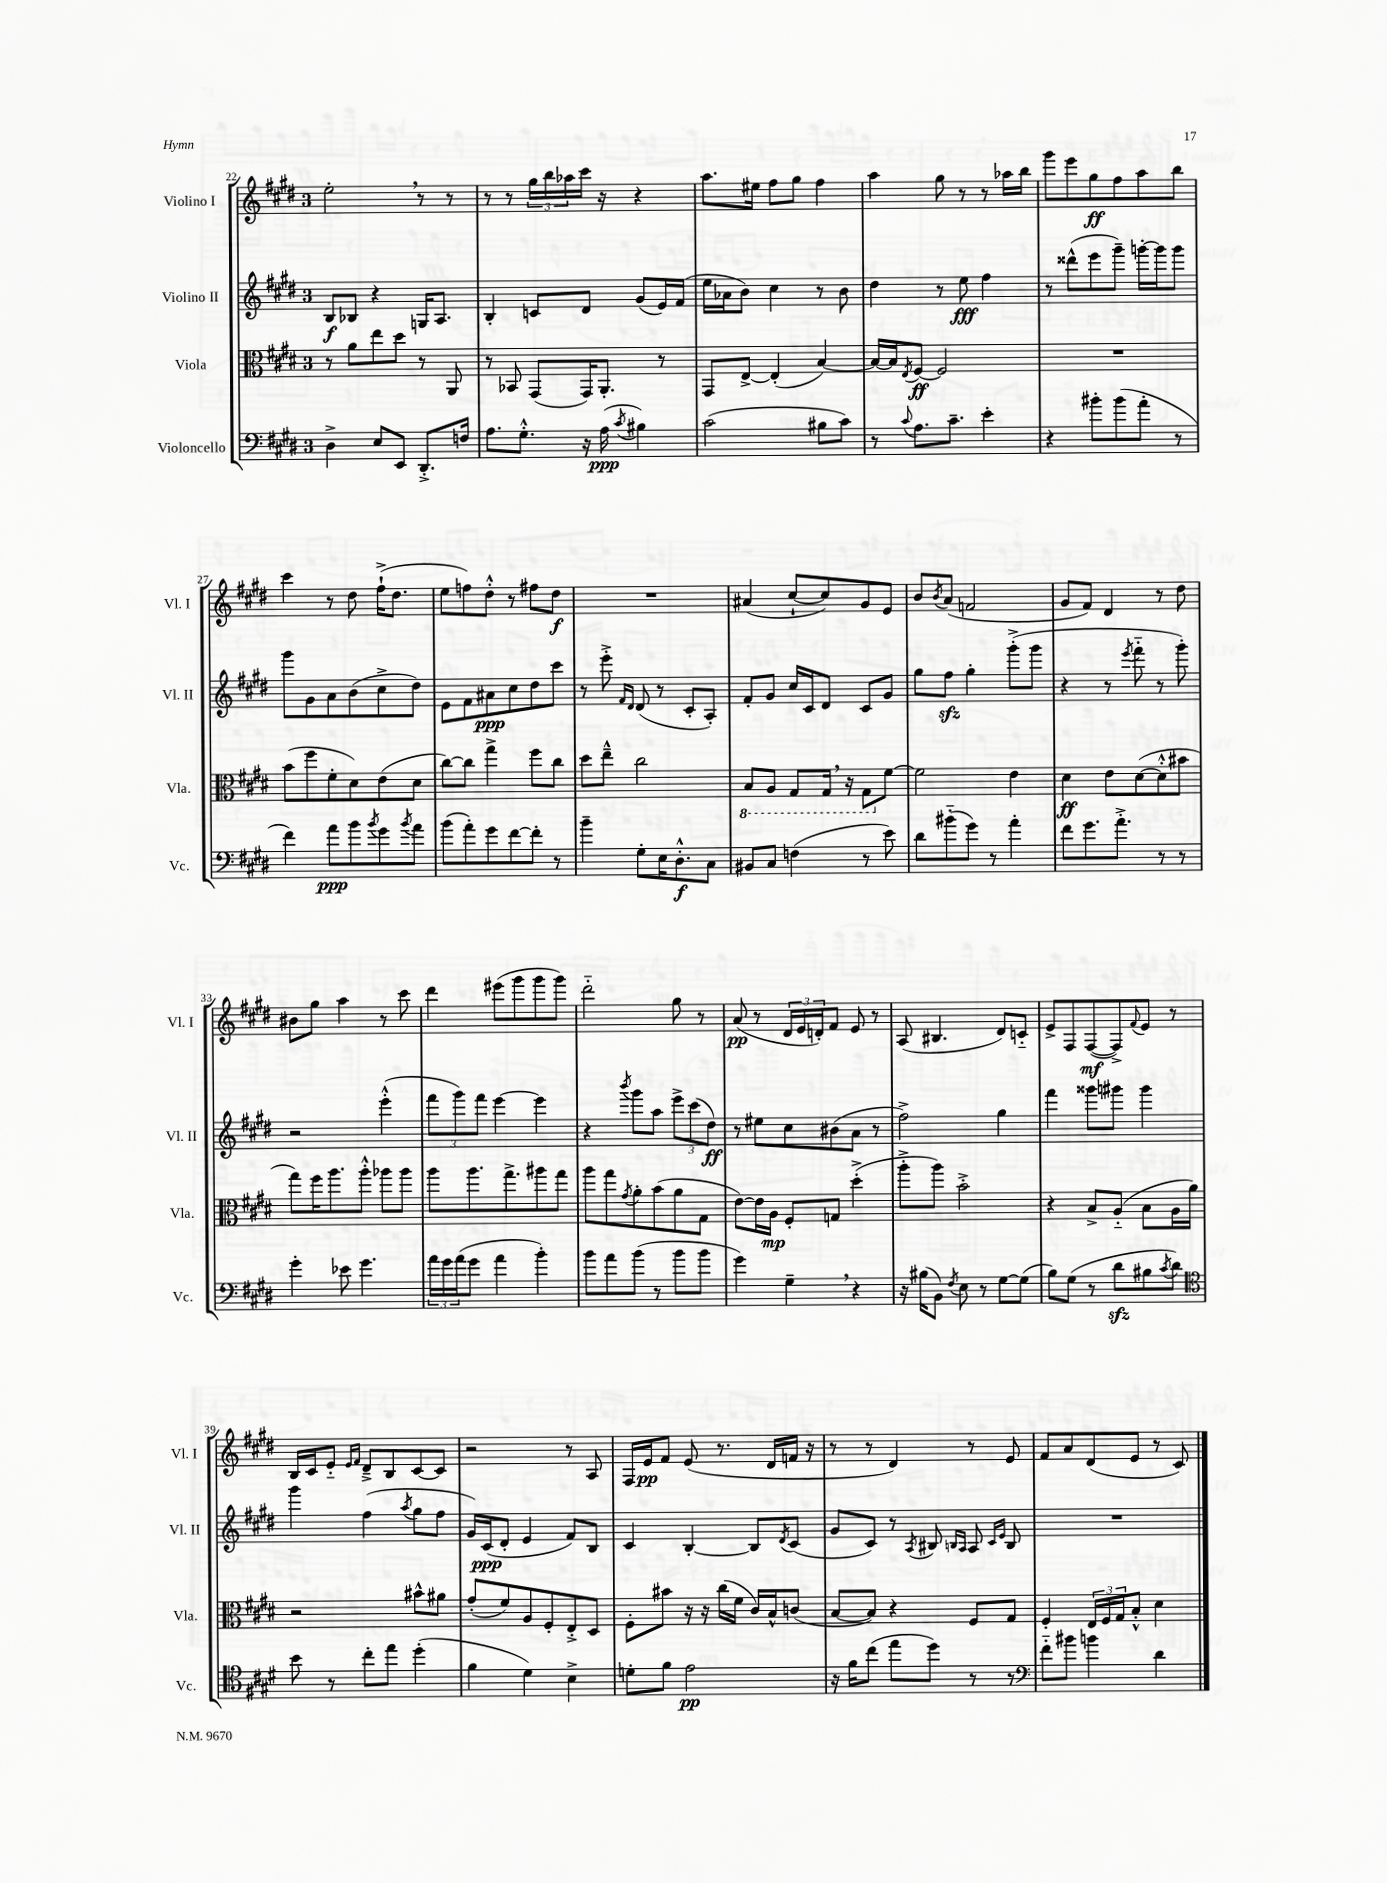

**kern	**kern	**kern	**kern
*staff4	*staff3	*staff2	*staff1
*clefF4	*clefC3	*clefG2	*clefG2
*k[f#c#g#d#]	*k[f#c#g#d#]	*k[f#c#g#d#]	*k[f#c#g#d#]
*M3/4	*M3/4	*M3/4	*M3/4
4D#^	8r	8B	2ee'
.	8a	8B-	.
8E	8ee	4r	.
8EE	8dd#	.	.
8.DD#'^	8r	16G	8r
.	.	8.A	.
.	8AA	.	8r
16F	.	.	.
=	=	=	=
8.A	8r	4B'	8r
.	8BB-	.	8r
8.G#'^^	.	.	.
.	(8GG#	8c	24gg#
.	.	.	24bb
.	.	.	24aa-
16r	16GG#)	8d#	16ccc#
(16A	8.AA'	.	16r
8qc#	.	.	.
4B#)	.	(8g#	4r
.	8r	16e)	.
.	.	(16f#	.
=	=	=	=
(2c#	8GG#	16ee	8.aa
.	.	16a-	.
.	[8E^	8b)	.
.	.	.	16ee#
.	(4E']	4cc#	8ff#
.	.	.	8gg#
8B#	[4B)	8r	4ff#
8c#)	.	8b	.
=	=	=	=
8r	16B_	4dd#	4aa
.	16B]	.	.
8qqc#	8qE	.	.
8.A	[8F#	.	.
.	2F#]	8r	8gg#
8.c#~	.	.	.
.	.	8ee	8r
4e'	.	4ff#	8r
.	.	.	16aa-
.	.	.	16bb
=	=	=	=
4r	2.r	8r	8ggg#
.	.	(8ddd##^^	8eee
8b#'	.	8eee	8gg#
(8b#	.	8ggg#~)	8ff#
8a'	.	[16ggg'	8aa
.	.	16ggg]	.
8r	.	8ggg	8bb
=	=	=	=
4f#)	(8b	8ggg#	4ccc#
.	8ff#	8g#	.
8a	8f#'	8a	8r
8b	8d#)	(8b	8dd#
8qb	.	.	.
8g#	(8e	8cc#^	(16ff#`^
.	.	.	8.dd#
8qb	.	.	.
8a	8d#	8dd#)	.
=	=	=	=
(8b	[8cc#)	8e	8ee
8a')	8cc#]	8f#	8ff)
8g#	4gg#^	8a#	8dd#'^^
[8f#	.	8cc#	8r
8f#']	8ff#	8dd#	8ff#
8r	8cc#	8ccc#	8dd#
=	=	=	=
4b~	8dd#	8r	2.r
.	8ee~^^	8eee'^	.
.	.	16qqf#	.
.	.	16qqd#	.
8G#'	2cc#	(8d#	.
16E	.	8r	.
8.D#'^^	.	.	.
.	.	8c#'	.
8C#	.	8A')	.
=	=	=	=
8BB#	8BB	8f#'	(4a#
8C#	8AA	8g#	.
(4F	8GG#	16cc#	[8cc#`
.	.	16c#	.
.	16GG#	8d#	8cc#])
.	16r	.	.
8r	8GG#	8c#	8g#
8e)	[8f#	8g#	8e
=	=	=	=
8d#	2f#]	8gg#	8b
.	.	.	8qb
(8b#'~	.	8ff#	(8a
8g#)	.	4gg#'	2f
8r	.	.	.
4a'	4e	(8ggg#'^	.
.	.	8ggg#	.
=	=	=	=
8f#	4d#	4r	8g#
8.g#	.	.	8f#)
.	8e	8r	4d#
8.a'^	.	.	.
.	.	8qeee	.
.	([8d#	8fff#'~	.
8r	8d#'^^]	8r	8r
8r	8b#	8ggg#')	8dd#
=	=	=	=
4g#'	8gg#)	2r	8b#
.	16ff#	.	8gg#
.	8.aa	.	.
8e-	.	.	4aa
4.g#	8aa'^^	.	.
.	8aa-	(4eee'^^	8r
.	8aa-	.	8ccc#
=	=	=	=
24a	8aa	12fff#	4ddd#
24g#	.	.	.
(24a	.	12ggg#)	.
8g#	8.aa	.	.
.	.	12fff#	.
4a	.	[4eee	(8eee#
.	8.gg#^	.	.
.	.	.	8ggg#
4b')	8aa#	4eee]	8ggg#
.	8gg#	.	8ggg#)
=	=	=	=
8b	8aa	4r	2ddd#'~
8a	8gg#	.	.
.	8qg#	8qbbb	.
(8b	8a'	8ggg#	.
8r	(8b	8aa	.
8b	8a	12eee^	8gg#
.	.	(12ccc#	.
8b	8G#	.	8r
.	.	12dd#)	.
=	=	=	=
4g#)	[8e)	8r	(8a
.	16e]	8ee#	8r
.	16A	.	.
4G#~	8F#'	8cc#	24d#
.	.	.	24e
.	.	.	24d')
.	8G	(8b#	8f#
4r	(4dd#'^	8a	8e
.	.	8r	8r
=	=	=	=
16r	8aa'^	2ff#^)	(8A
(16B#	.	.	.
8BB)	8aa)	.	4.B#
8qF#	.	.	.
8E	2b'^	.	.
8r	.	.	.
[8G#	.	4gg#	8d#)
(8G#]	.	.	8c'~
=	=	=	=
8B)	4r	4fff#	8e^
(8G#	.	.	8F#
8r	8B^	8ggg##	([8F#
8d#	(8A'~	8ggg#	8F#^])
.	.	.	8qqf#
8B#	8B	4ggg#	8e
8qc#	.	.	.
8d#)	16A	.	8r
.	16a)	.	.
=	=	=	=
*clefC4	*	*	*
8b	2r	4ggg#	16B
.	.	.	16c#
8r	.	.	8e'~
.	.	.	16qqe
.	.	.	16qqf#
8cc#'	.	(4ff#	8d#~^
8ee	.	.	8B
.	.	8qaa	.
(4dd#'	8b#^^	8gg#	[8c#
.	8a#	8ff#	8c#]
=	=	=	=
4f#	(8g#'	16g#)	2r
.	.	(16c#	.
.	8f#)	8d#'	.
4d#)	8A	4e	.
.	8F#'	.	.
4B^	8E'^	8f#)	8r
.	8D#	8B	8A
=	=	=	=
8d'	8F#'	4c#	16F#
.	.	.	16e
8f#	8b#	.	8f#
2e	16r	[4B'	(8e
.	16r	.	.
.	(16cc#	.	8.r
.	16f#	.	.
.	16c#)	8B]	.
.	16B^^	.	16d#
.	.	8qd#	.
.	(8c	(8c#	16f
.	.	.	16r
=	=	=	=
16r	[8B	8g#	8r
16f#	.	.	.
(8cc#	8B])	8c#)	8r
8ee	4r	8r	4d#)
.	.	8qA	.
8dd#)	.	8B#	.
.	.	16qqB	.
.	.	16qqA	.
8r	8F#	8A	8r
.	.	16qqc#	.
.	.	16qqe	.
8r	8G#	8B	8e
=	=	=	=
*clefF4	*	*	*
8f#'~	4F#'	2.r	8f#
8b#	.	.	8a
4b	24E	.	(8d#
.	24F#	.	.
.	24G#	.	.
.	8B'^^	.	8e
4d#	4d#	.	8r
.	.	.	8c#)
==	==	==	==
*-	*-	*-	*-
